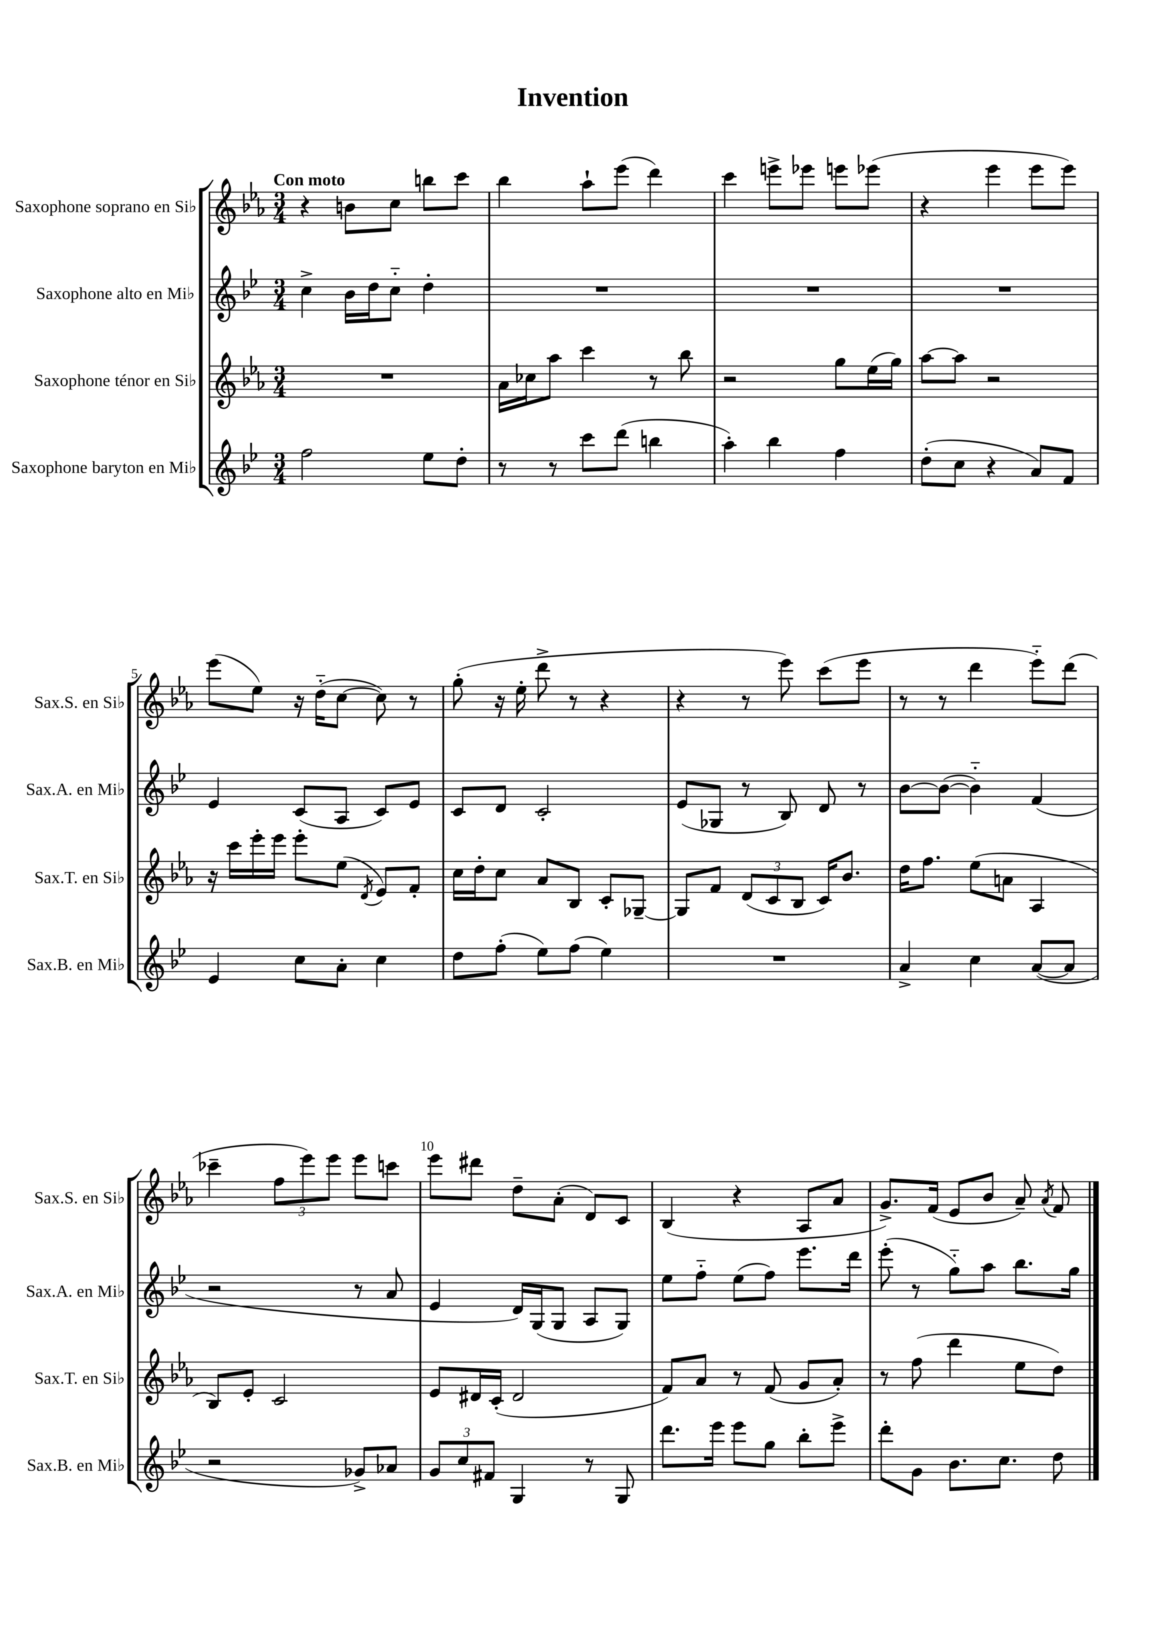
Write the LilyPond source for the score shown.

\header { title = "Invention" }
<<
\new StaffGroup <<
\new Staff = "s0" \with { instrumentName = "Saxophone soprano en Sib" shortInstrumentName = "Sax.S. en Sib" } {
    \clef treble \key ees \major \numericTimeSignature \time 3/4 \tempo "Con moto"
    \autoBeamOff r4 b'8[ c''8] b''8[ c'''8] |
    bes''4 aes''8[-! ees'''8]( d'''4) |
    c'''4 e'''8[-> ees'''8] e'''8[ ees'''8]( |
    r4 ees'''4 ees'''8[ ees'''8]) |
    ees'''8[( ees''8]) r16 d''16[-_( c''8]~ c''8) r8 |
    g''8-.( r16 ees''16-. d'''8-> r8 r4 |
    r4 r8 ees'''8) c'''8[( ees'''8] |
    r8 r8 d'''4 ees'''8[-_) d'''8]( |
    ces'''4-- \tuplet 3/2 { f''8[ ees'''8) ees'''8] } ees'''8[ c'''8] |
    ees'''8[ dis'''8] d''8[-- aes'8]-.( d'8[) c'8] |
    bes4( r4 aes8[ aes'8] |
    g'8.[->) f'16]( ees'8[ bes'8] aes'8--) \acciaccatura { aes'8 } f'8 \bar "|." |
}
\new Staff = "s1" \with { instrumentName = "Saxophone alto en Mib" shortInstrumentName = "Sax.A. en Mib" } {
    \clef treble \key bes \major \numericTimeSignature \time 3/4
    \autoBeamOff c''4-> bes'16[ d''16 c''8]-_ d''4-. |
    R2. |
    R2. |
    R2. |
    ees'4 c'8[( a8] c'8[) ees'8] |
    c'8[ d'8] c'2-. |
    ees'8[( ges8] r8 bes8) d'8 r8 |
    bes'8[~ bes'8]~( bes'4-_) f'4( |
    r2 r8 a'8 |
    ees'4 d'16[) g16( g8] a8[ g8]) |
    ees''8[ f''8]-_ ees''8[( f''8]) ees'''8.[ d'''16] |
    ees'''8-.( r8 g''8[-_) a''8] bes''8.[ g''16] \bar "|." |
}
\new Staff = "s2" \with { instrumentName = "Saxophone ténor en Sib" shortInstrumentName = "Sax.T. en Sib" } {
    \clef treble \key ees \major \numericTimeSignature \time 3/4
    \autoBeamOff R2. |
    aes'16[ ces''16 aes''8] c'''4 r8 bes''8 |
    r2 g''8[ ees''16( g''16]) |
    aes''8[~ aes''8] r2 |
    r16 c'''16[ ees'''16-. ees'''16] ees'''8[-. ees''8]( \acciaccatura { d'8 } ees'8[) f'8]-. |
    c''16[ d''16-. c''8] aes'8[ bes8] c'8[-. ges8]~-- |
    ges8[ f'8] \tuplet 3/2 { d'8[( c'8 bes8] } c'16[) bes'8.] |
    d''16[ f''8.] ees''8[( a'8] aes4 |
    bes8[) ees'8]-. c'2 |
    ees'8[ dis'16 c'16]-.( dis'2 |
    f'8[) aes'8] r8 f'8( g'8[ aes'8]-.) |
    r8 f''8( d'''4 ees''8[ d''8]) \bar "|." |
}
\new Staff = "s3" \with { instrumentName = "Saxophone baryton en Mib" shortInstrumentName = "Sax.B. en Mib" } {
    \clef treble \key bes \major \numericTimeSignature \time 3/4
    \autoBeamOff f''2 ees''8[ d''8]-. |
    r8 r8 c'''8[ d'''8]( b''4 |
    a''4-.) bes''4 f''4 |
    d''8[-.( c''8] r4 a'8[) f'8] |
    ees'4 c''8[ a'8]-. c''4 |
    d''8[ f''8]-.( ees''8[) f''8]( ees''4) |
    R2. |
    a'4-> c''4 a'8[~( a'8] |
    r2 ges'8[->) aes'8] |
    \tuplet 3/2 { g'8[ c''8 fis'8] } g4 r8 g8 |
    d'''8.[ ees'''16] ees'''8[ g''8] bes''8[-. ees'''8]-> |
    d'''8[-. g'8] bes'8.[ c''8.] d''8 \bar "|." |
}
>>
>>
\layout { \context { \Score \override BarNumber.break-visibility = ##(#f #t #t) barNumberVisibility = #(every-nth-bar-number-visible 5) } }
